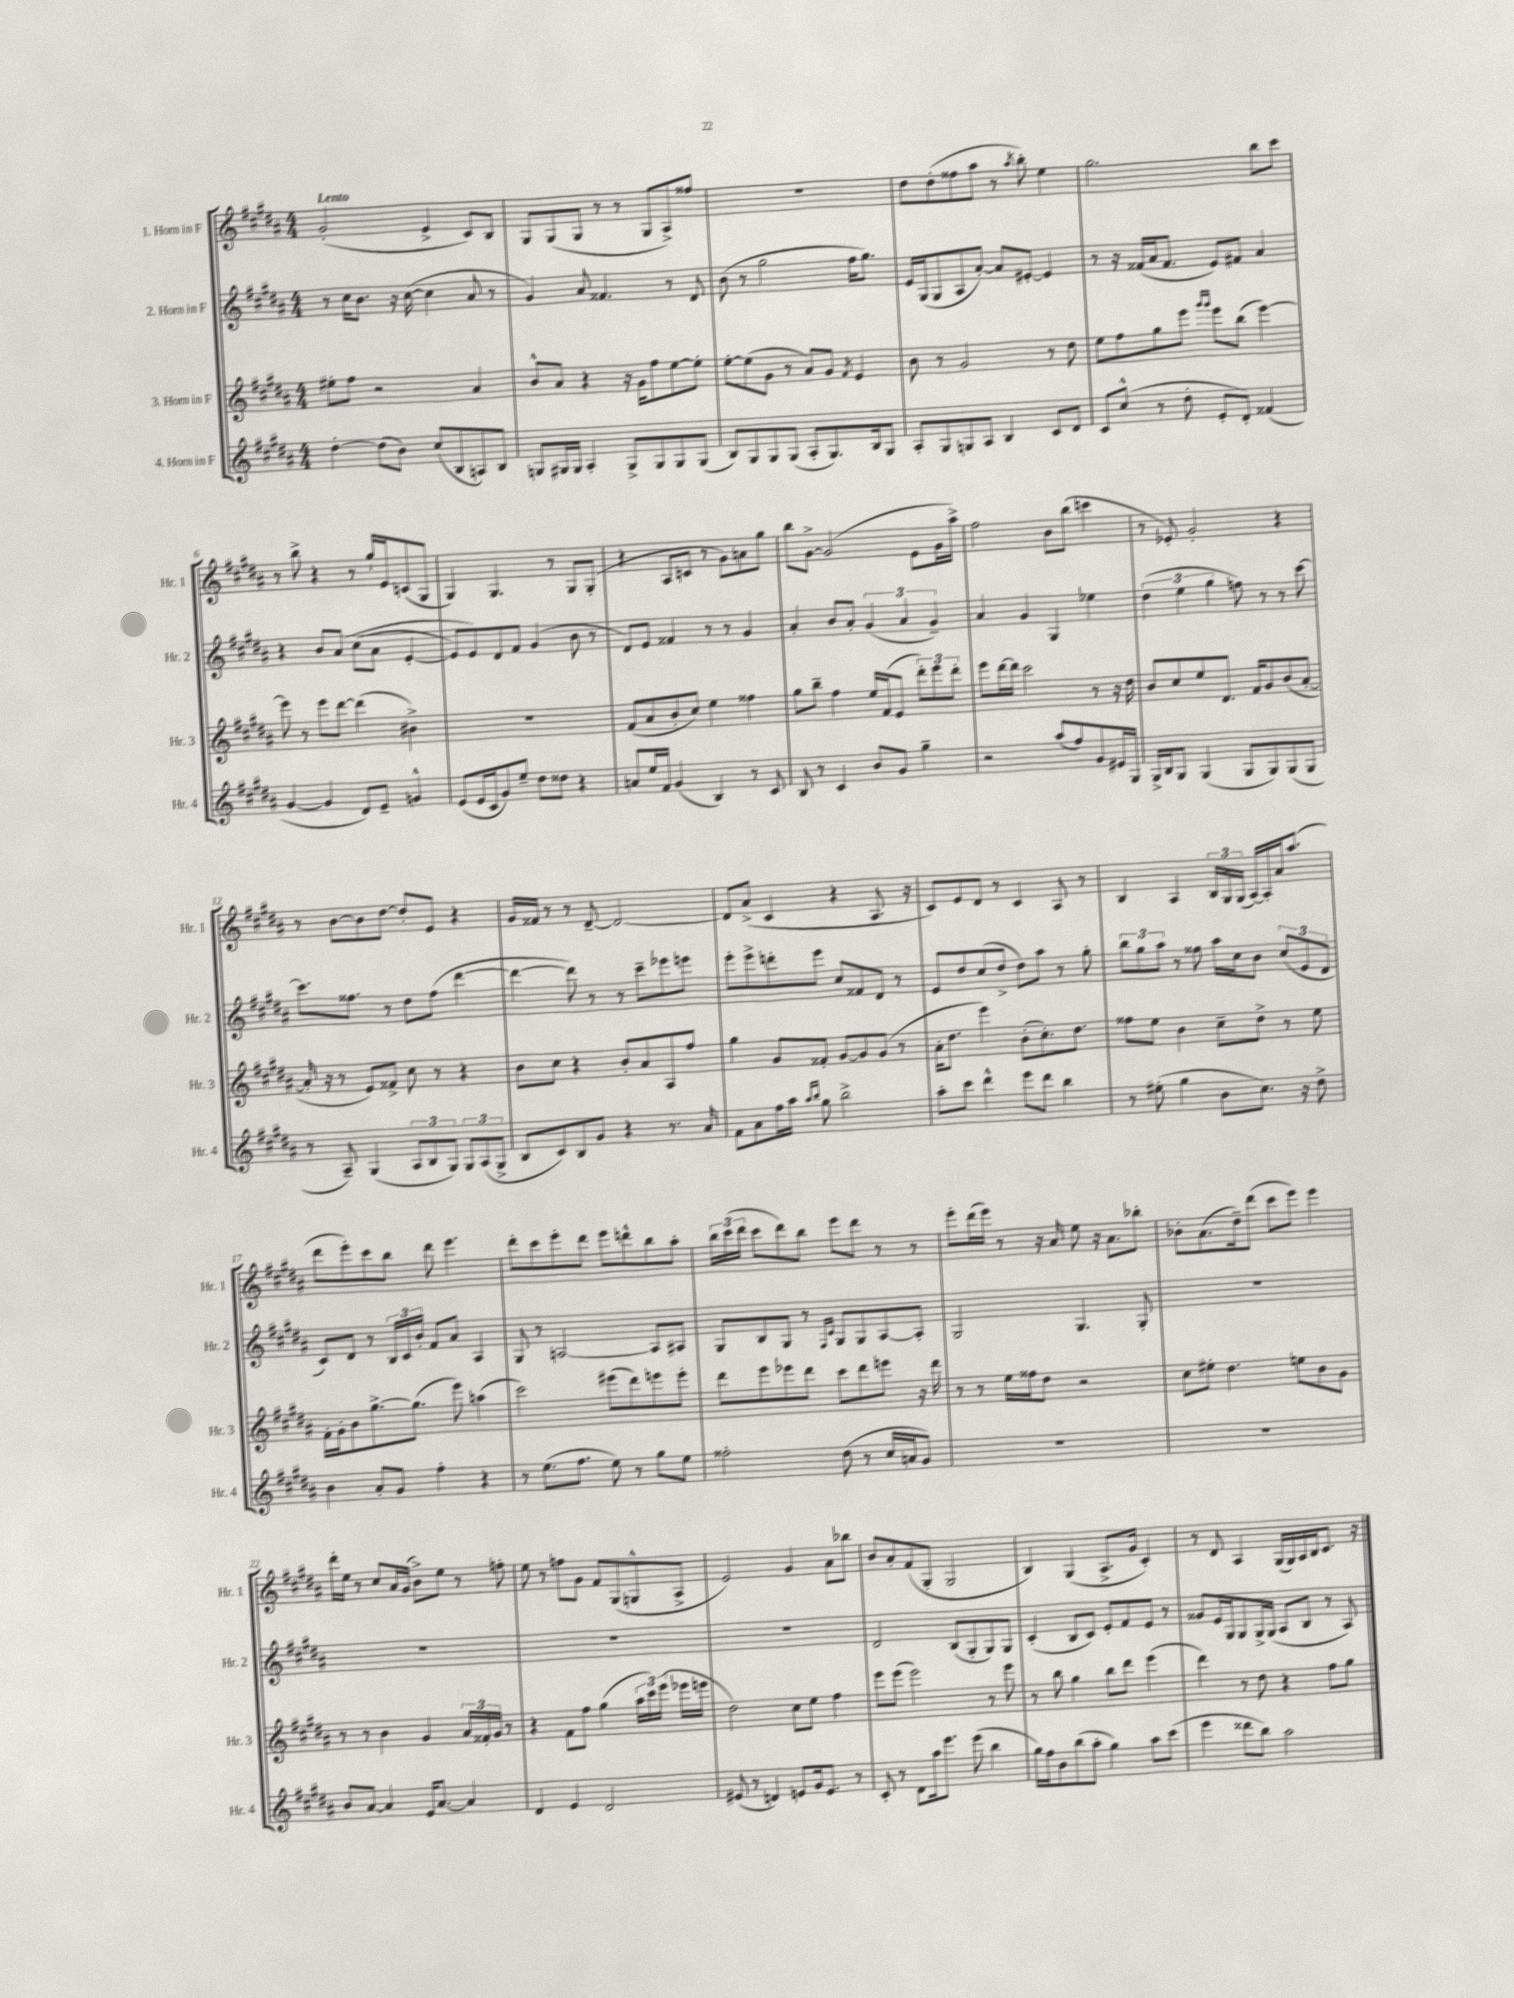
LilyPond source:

<<
\new StaffGroup <<
\new Staff = "s0" \with { instrumentName = "1. Horn in F" shortInstrumentName = "Hr. 1" } {
    \clef treble \key b \major \numericTimeSignature \time 4/4 \tempo "Lento"
    \autoBeamOff gis'2-.( e'4-> cis'8[) b8] |
    gis8[ gis8( gis8] r8 r8 gis8[ ais8->) fisis''8] |
    R1 |
    dis''8[ dis''8-.( fisis''8 ais''8] r8 \acciaccatura { ais''8 } b''8-.) e''4 |
    gis''2. b''8[ cis'''8] |
    r8 b''8-> r4 r8 gis''16[-! e'16 c'8( gis8] |
    gis4) gis4. r8 gis8[ gis8]-.( |
    r4 ais8[ c'8] r8 gis'8[) a'8 gis''8] |
    b''8[ gis'8]~-> gis'2( e'8[ gis'16 ais''16]->) |
    fis''2 b'8[ b''8]( c'''4 |
    r8 ees'8-.) gis'2-. r4 |
    r8 b'8[~ b'8 dis''8]~ dis''8[-. e'8] r4 |
    gis'16[ fisis'16] r8 r8 dis'8~-- dis'2~ |
    dis'8[ ais'8]->( cis'4 r4 ais8. r16 |
    cis'8[) e'8 dis'8] r8 cis'4 ais8 r8 |
    b4 ais4 \tuplet 3/2 { b16[ gis16 gis16]( } ais16[~) ais16-. ais'16 ais''8.]( |
    dis'''8[ e'''8-.) cis'''8 b''8] dis'''8 e'''4. |
    dis'''8[-. cis'''8 e'''8-. dis'''8] e'''8[ d'''8-^ b''8 ais''8]-. |
    \tuplet 3/2 { b''16[ cis'''16( dis'''16] } cis'''8[ dis'''8) b''8] e'''8[ dis'''8] r8 r8 |
    e'''8[-. dis'''16( e'''16]) r8 r16 ais'16 e''8 r16 ais'8.[ bes''8]-. |
    bes'8[-. ais'8.( dis''16--) dis'''8]( cis'''8[ e'''8]) e'''4 |
    dis'''16[-. e''16] r8 cis''8[ ais'16 gis'16]( b'8[->) e''8] r8 f''8-. |
    e''8 r8 f''8[ gis'8] fis'8[ gis8( g8-^ ais8]-> |
    e'2) gis'4 ais'8[ bes''8] |
    b'8[ ais'8-. fis'8( gis8]-. gis2 |
    b4) gis4( ais8.[-> gis'16] cis'4-.) |
    r8 dis'8 ais4 gis16[( gis16) ais16 b16 cis'8.] r16 \bar "|." |
}
\new Staff = "s1" \with { instrumentName = "2. Horn in F" shortInstrumentName = "Hr. 2" } {
    \clef treble \key b \major \numericTimeSignature \time 4/4
    \autoBeamOff r8 cis''16[ b'8.] r16 cis''16~( cis''4 ais'8 r8 |
    gis'4) ais'8 fisis'4. r8 dis'8 |
    b'8( r8 gis''2 fis''16[ gis''8.]) |
    e'16[ gis16( gis8 ais8 ais'8]~-.) ais'8[ eis'8]~-. eis'4 |
    r8 r16 fisis'16[( ais'16 fisis'8.] e'8[) fis'8] ais'4 |
    r4 b'8[ ais'8]\( cis''8[( ais'8] e'4~-. |
    e'8[) e'8\) dis'8 fis'8] gis'4( b'8 r8 |
    dis'8[) e'8] fisis'4 r8 r8 gis'4 |
    ais'4-. b'8[ ais'8]-. \tuplet 3/2 { gis'4( ais'4 gis'4--) } |
    ais'4 gis'4 gis4 ees''4 |
    \tuplet 3/2 { dis''4( e''4 gis''4 } f''8) r8 r8 cis'''8~ |
    cis'''8.[ fisis''8.] r8 dis''8[ fisis''8]( dis'''4~ |
    dis'''4~ dis'''8) r8 r8 cis'''8[-- ees'''8 e'''8] |
    e'''8[-. e'''8-> d'''8-. e'''8] cis''8[ fisis'8 dis'8] r8 |
    e'8[ dis''8 cis''8( dis''8]-> dis''8[) ais''8] r8 gis''8-. |
    \tuplet 3/2 { b''8[ gis''8 ais''8] } r8 fisis''8 ais''16[ cis''16 b'8] \tuplet 3/2 { cis''8[( e'8 dis'8] } |
    cis'8[) dis'8] r8 \tuplet 3/2 { b16[ cis'16 b'16]-. } fis'8[ ais'8] ais4 |
    gis8 r8 a2~ a8[ ais8] |
    gis8[ b8 gis8] r8 \grace { fis16[ cis'16] } gis8[ gis8 ais8~ ais8]-. |
    gis2 gis4. gis8-. |
    R1 |
    R1 |
    R1 |
    R1 |
    dis'2 b8[( gis8-. gis8) gis8] |
    cis'4-.( b8[ cis'8]) e'8[-. fis'8 e'8] r8 |
    gisis'8[ e'16 gis16 gis8 gis16-> gis16]( ais8[ b8] r8 ais8) \bar "|." |
}
\new Staff = "s2" \with { instrumentName = "3. Horn in F" shortInstrumentName = "Hr. 3" } {
    \clef treble \key b \major \numericTimeSignature \time 4/4
    \autoBeamOff eis''8[-. fis''8] r2 ais'4 |
    b'8[-^ ais'8] r4 r16 gis'16[ fis''8 e''8~ e''8]-. |
    e''8[~-. e''8( gis'8] r8 ais'8[) gis'8] \acciaccatura { fis'8 } e'4 |
    b'8 r8 gis'2 r8 dis''8 |
    e''8[ fis''8 gis''8 e'''8] \grace { gis'''16[ gis'''16] } e'''8[ b''8]( e'''4~) |
    e'''8 r8 e'''8[ dis'''8]~ dis'''4( bis'4->) |
    r1 |
    fis'8[( ais'8 b'8-. cis''8]) e''4 fisis''4 |
    gis''8[ b''8]-- fis''4 e''16[ fis'16( e'8] \tuplet 3/2 { dis'''8[-.) e'''8 dis'''8]-. } |
    e'''8[ dis'''16~ dis'''16] cis'''2 r8 r16 dis''16 |
    b'8[ cis''8 e''8 dis'8.] fis'16[ gis'8 b'8( ais'8]~-. |
    ais'16-. r16 r8 e'8[) fisis'8]-> cis''8 r8 r4 |
    b'8[ cis''8] r4 b'8[-. ais'8 ais8 fis''8] |
    gis''4 gis'8[ fisis'8]-. gis'8[~ gis'8 gis'8]( r8 |
    ais'16[-. dis''8.] e'''4) b'8[-.( cis''8.-.) dis''8.] |
    fisis''8[ e''8] b'4 cis''8[-- dis''8]-> r8 e''8 |
    fis'16[-. gis'16-. b'8 gis''8.~-> gis''8.]( e'''8) a''4( |
    cis'''2) eis'''8[( dis'''8) e'''8 e'''8]-. |
    dis'''8[ e'''8 ees'''8 dis'''8] cis'''8[ dis'''8 e'''8] r16 dis'''16 |
    r8 r8 e''16[ fisis''16 dis''8] r2 |
    cis''8[ eis''8]-. dis''4. e''8[ b'8 gis'8] |
    r8 r8 b'4 gis'4 \tuplet 3/2 { ais'16[ fisis'16-. gis'16] } r8 |
    r4 fis'8[ fis''8] gis''4( \tuplet 3/2 { ais''16[ cis'''16) e'''16]( } ees'''16[ e'''16] |
    dis''2) cis''8[ e''8] fis''4 |
    e'''8[ e'''8]( e'''2) r8 e'''8 |
    r8 b''8 gis''4 b''8[ dis'''8] e'''4( |
    dis'''4) r8 dis''8 r4 fis''8[ gis''8] \bar "|." |
}
\new Staff = "s3" \with { instrumentName = "4. Horn in F" shortInstrumentName = "Hr. 4" } {
    \clef treble \key b \major \numericTimeSignature \time 4/4
    \autoBeamOff dis''4~-. dis''8[( b'8]) cis''8[( b8 a8) b8] |
    g8[ gis16 gis16] ais4-. gis8[-> gis8 gis8 gis8]( |
    b8[) gis8 gis8 gis8]( ais8[-. gis8.) b16 gis8] |
    ais8[-. gis8 g8 ais8] b4 cis'8[ dis'8] |
    cis'8[ cis''8]-^( r8 dis''8-. e'8[-. dis'8]-.) fisis'4( |
    gis'4~ gis'4 dis'8[) e'8]-- g'4-^ |
    e'8[( e'16 cis'16 gis'8) e''8]-- dis''8[ disis''8] r4 |
    a'8[ e''16 fis'16] gis'4( b4) r8 cis'8 |
    b8 r8 cis'4 b'8[ gis'8] gis''4-- |
    r2 ais''8[( fis''8) gis'8 eis'16 gis16] |
    gis16[-> b16 gis8] gis4( gis8[ gis8) gis8( gis8] |
    r8 ais8--) gis4( \tuplet 3/2 { ais8[ b8 gis8]) } \tuplet 3/2 { gis8[ ais8( gis8]-> } |
    b8[ cis'8) b8 gis'8] r4 r8. ais'16 |
    fis'8[ ais'8 fis''16 ais''16] \grace { ais''16[ b''16] } gis''8 b''2-> |
    ais''8[-. cis'''8] dis'''4-^ e'''8[ dis'''8] b''4 |
    r8 eis''8-.( gis''4 b'8[ cis''8.]) r16 dis''8-> |
    b'4 ais'8[-. gis'8] fis''4-. r4 |
    r8 e''8.[( fis''8.] e''8) r8 gis''8[ e''8] |
    fisis''2-. dis''8( r8 cis''16[ a'16 gis'8]) |
    R1 |
    R1 |
    b'8[ ais'8]~ ais'4 e'16[ ais'8.]~ ais'4 |
    dis'4 e'4 dis'2 |
    eis'8( r8 d'4) e'8[ gis'16 e'8.] r8 |
    cis'8-. r8 dis'8[ ais''16 e'''8.] e'''8( b''4 |
    gis''16[) fis''16 b'8 b''8( ais''8]-. gis''4) ais''8[ cis'''8]( |
    e'''4 disis'''8[ b''8]) ais''2 \bar "|." |
}
>>
>>
